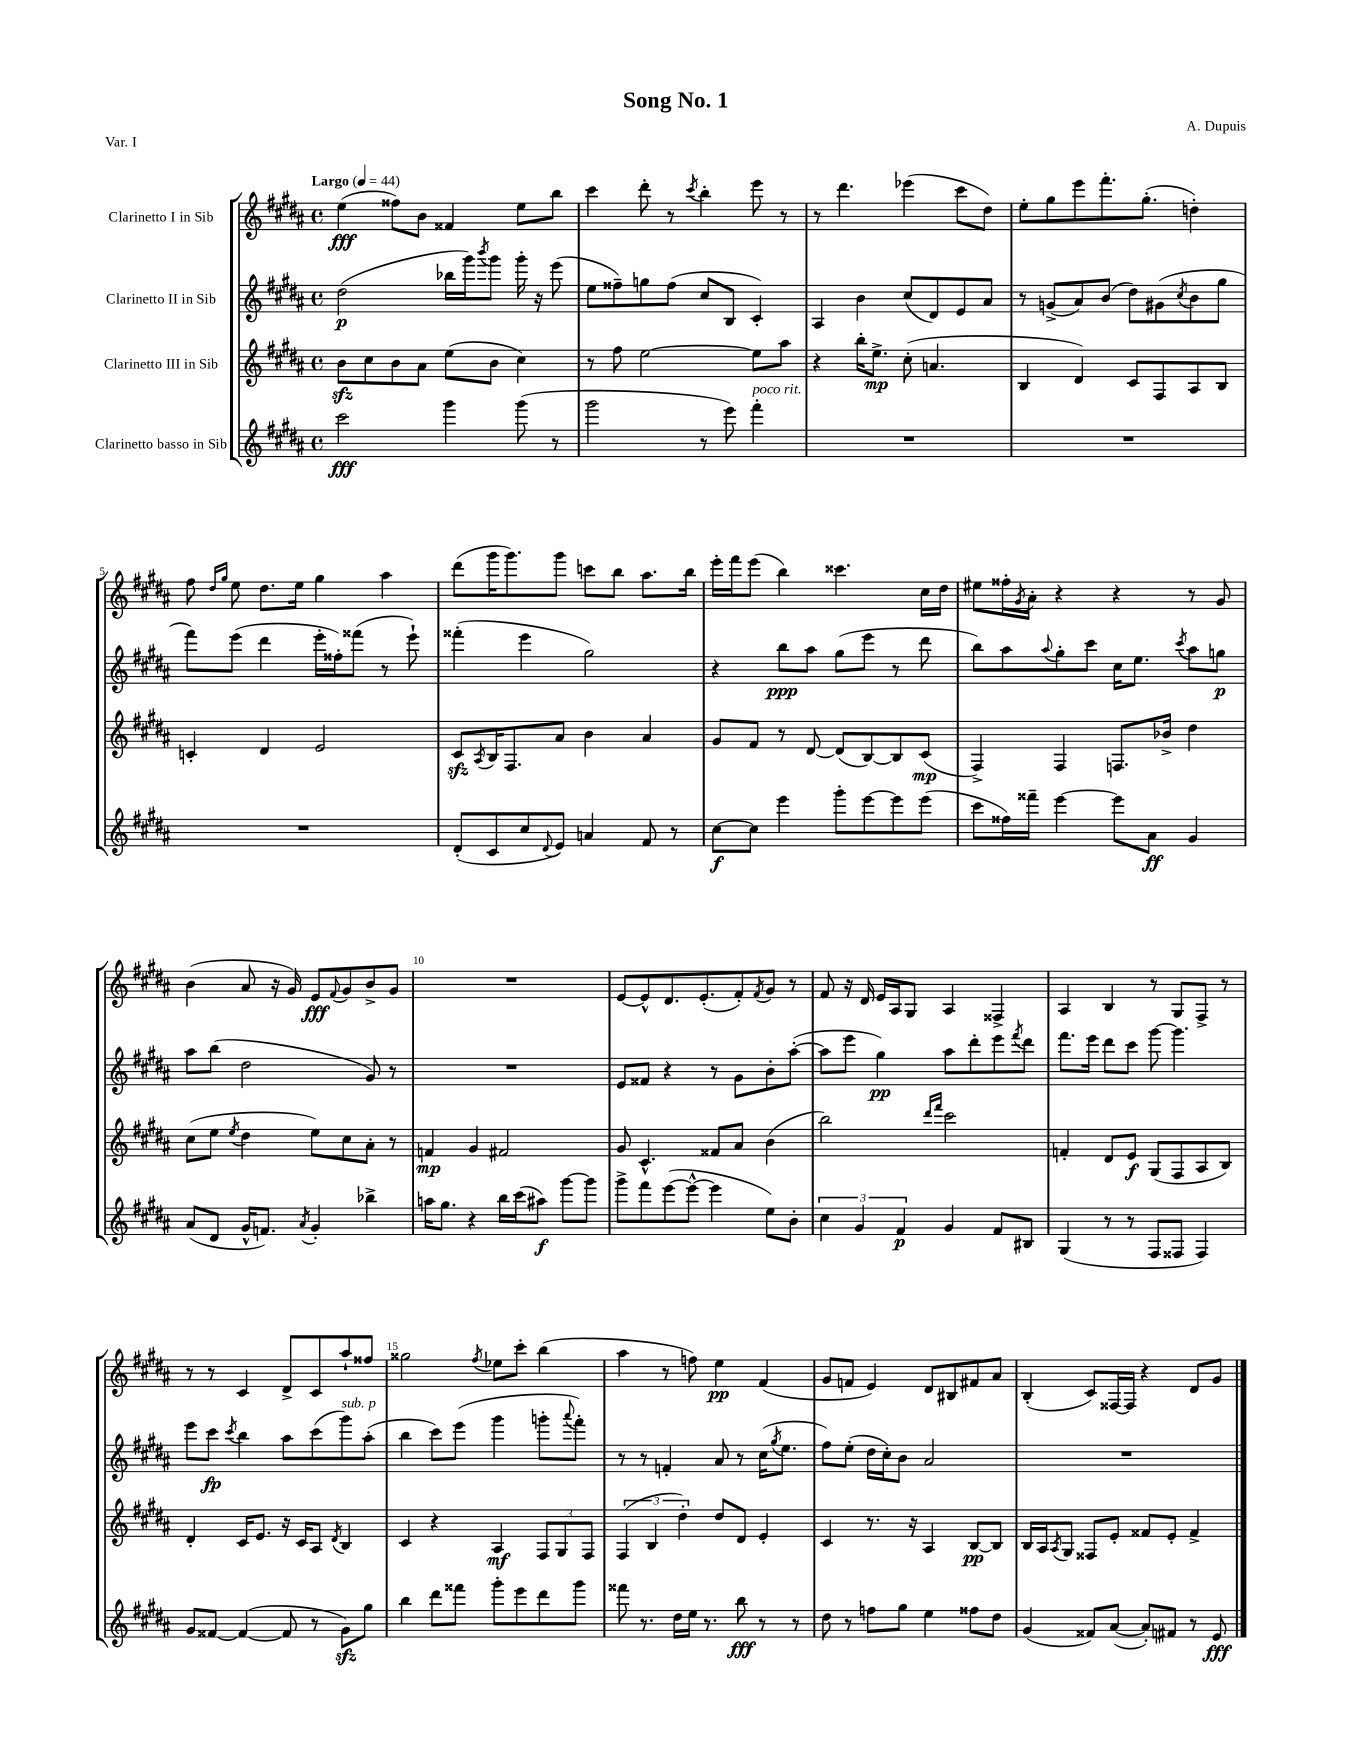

**kern	**kern	**kern	**kern
*staff4	*staff3	*staff2	*staff1
*clefG2	*clefG2	*clefG2	*clefG2
*k[f#c#g#d#a#]	*k[f#c#g#d#a#]	*k[f#c#g#d#a#]	*k[f#c#g#d#a#]
*M4/4	*M4/4	*M4/4	*M4/4
*met(c)	*met(c)	*met(c)	*met(c)
*MM44	*MM44	*MM44	*MM44
2ccc#	8b	(2dd#	(4ee
.	8cc#	.	.
.	8b	.	8ff##)
.	8a#	.	8b
4ggg#	(8ee	16bb-	4f##
.	.	16ggg#)	.
.	.	8qbbb	.
.	8b	8ggg#	.
(8ggg#	4cc#)	16ggg#'	8ee
.	.	16r	.
8r	.	(8eee	8bb
=	=	=	=
2ggg#	8r	8ee	4ccc#
.	8ff#	8ff##~)	.
.	[2ee	8gg	8ddd#'
.	.	(8ff##	8r
.	.	.	8qccc#
8r	.	8cc#	4bb'
8eee)	.	8B	.
4fff#'	8ee]	4c#')	8eee
.	8aa#	.	8r
=	=	=	=
1r	4r	4A#	8r
.	.	.	4.ddd#
.	16bb'	4b	.
.	8.ee^	.	.
.	(8cc#'	(8cc#	(4eee-
.	4.a	8d#)	.
.	.	8e	8ccc#
.	.	8a#	8dd#)
=	=	=	=
1r	4B	8r	8ee'
.	.	(8g^	8gg#
.	4d#)	8a#)	8eee
.	.	(8b	8.fff#'
.	8c#	8dd#)	.
.	.	.	(8.gg#'
.	8F#	(8g#	.
.	.	8qcc#	.
.	8A#	8b	4dd')
.	8B	8gg#	.
=	=	=	=
1r	4c'	8fff#)	8ff#
.	.	.	16qqdd#
.	.	.	16qqgg#
.	.	(8eee	8ee
.	4d#	4ddd#	8.dd#
.	.	.	16ee
.	2e	16eee'	4gg#
.	.	16ff##')	.
.	.	(8fff##	.
.	.	8r	4aa#
.	.	8eee`)	.
=	=	=	=
(8d#'	8c#	(4fff##'	(8ddd#
.	8qA#	.	.
8c#	16B	.	16ggg#
.	8.F#	.	8.ggg#)
8cc#	.	4eee	.
8qqd#	.	.	.
8e)	8a#	.	8ggg#
4a	4b	2gg#)	8ccc
.	.	.	8bb
8f#	4a#	.	8.aa#
8r	.	.	.
.	.	.	16bb
=	=	=	=
[8cc#	8g#	4r	16eee'
.	.	.	16fff#
8cc#]	8f#	.	(8eee
4eee	8r	8bb	4bb)
.	[8d#	8aa#	.
8ggg#'	(8d#]	(8gg#	4.ccc##
[8eee	[8B)	8eee	.
8eee]	8B]	8r	.
(8eee	(8c#	8ddd#	16cc#
.	.	.	16dd#
=	=	=	=
8ccc#	4F#^)	8bb)	8ee#
16ff##)	.	8aa#	16ff##'
.	.	.	8qg#
16fff##~	.	.	16a#'
.	.	8qqaa#	.
[4eee	4F#	8gg#'	4r
.	.	8ccc#	.
8eee]	8.F	16cc#	4r
.	.	8.ee	.
8a#	.	.	.
.	16b-^	.	.
.	.	8qccc#	.
4g#	4dd#	8aa#	8r
.	.	8gg	8g#
=	=	=	=
(8a#	(8cc#	8aa#	(4b
8d#	8ee	(8bb	.
.	8qee	.	.
16g#^^	4dd#	2dd#	8a#
8.f)	.	.	.
.	.	.	16r
.	.	.	16g#)
8qa#	.	.	.
4g#'	8ee)	.	8e
.	.	.	8qqf#
.	8cc#	.	8g#
4bb-^	8a#'	8g#)	8b^
.	8r	8r	8g#
=	=	=	=
16aa	4f	1r	1r
8.gg#	.	.	.
4r	4g#	.	.
16bb	2f#	.	.
(16ccc#	.	.	.
8aa#)	.	.	.
[8ggg#	.	.	.
8ggg#]	.	.	.
=	=	=	=
8ggg#^	8g#	8e	[8e
8fff#	4.c#^^	8f##	8e^^]
([8eee	.	4r	8.d#
8eee^^_	.	.	.
.	.	.	(8.e'
4eee]	8f##	8r	.
.	8a#	8g#	8f#')
.	.	.	8qf#
8ee)	(4b	8b'	8g#
8b'	.	([8aa#'	8r
=	=	=	=
6cc#	2bb)	8aa#]	8f#
.	.	8eee	16r
6g#	.	.	.
.	.	.	16d#
.	.	4gg#)	16e
.	.	.	16A#
6f#	.	.	.
.	.	.	8G#
.	16qqddd#	.	.
.	16qqfff#	.	.
4g#	2ccc#	8aa#	4A#
.	.	8ddd#'	.
8f#	.	8eee	4F##^
.	.	8qfff#	.
8B#	.	8ddd#	.
=	=	=	=
(4G#	4f'	8.fff#	4A#
.	.	16eee	.
8r	8d#	8ddd#	4B
8r	8e	8ccc#	.
8F#	(8G#	[8ggg#	8r
8F##	8F#	4.ggg#]	8G#
4F##)	8A#	.	8F#^
.	8B)	.	8r
=	=	=	=
8g#	4d#'	8eee	8r
[8f##	.	8ccc#	8r
.	.	8qccc#	.
(4f##_	16c#	4bb	4c#
.	8.e	.	.
8f##]	16r	8aa#	8d#^
.	16c#	.	.
8r	8A#	(8ccc#	8c#
.	8qd#	.	.
8g#)	4B	8ggg#)	8aa#`
8gg#	.	(8aa#'	8ff##
=	=	=	=
4bb	4c#	4bb	2gg##
8ddd#	4r	8ccc#)	.
8fff##	.	(8eee	.
.	.	.	8qff#
8ggg#'	4A#	4ggg#	8ee-
8eee	.	.	8ccc#'
8ddd#	12F#	8ggg'	(4bb
.	12G#	.	.
.	.	8qqaaa#	.
8ggg#	.	8fff#')	.
.	12F#	.	.
=	=	=	=
8fff##	(6F#	8r	4aa#
8.r	.	8r	.
.	6B	.	.
.	.	4f'	8r
16dd#	.	.	.
.	6dd#')	.	.
16ee	.	.	8ff)
8.r	.	.	.
.	8dd#	8a#	4ee
8bb	8d#	8r	.
8r	4e'	(16cc#	(4f#
.	.	8qgg#	.
.	.	8.ee	.
8r	.	.	.
=	=	=	=
8dd#	4c#	8ff#)	8g#
8r	.	(8ee'	8f
8ff	8.r	16dd#	4e)
.	.	16cc#')	.
8gg#	.	8b	.
.	16r	.	.
4ee	4A#	2a#	8d#
.	.	.	8B#
8ff##	[8B	.	8f#
8dd#	8B]	.	8a#
=	=	=	=
(4g#	16B	1r	(4B'
.	16A#	.	.
.	8qA#	.	.
.	8G#	.	.
8f##)	8F##	.	8c#)
([8a#	8e'	.	[16F##
.	.	.	16F##]
8a#'])	8f##	.	4r
8f#	8e'	.	.
8r	4f##^	.	8d#
8e	.	.	8g#
==	==	==	==
*-	*-	*-	*-
